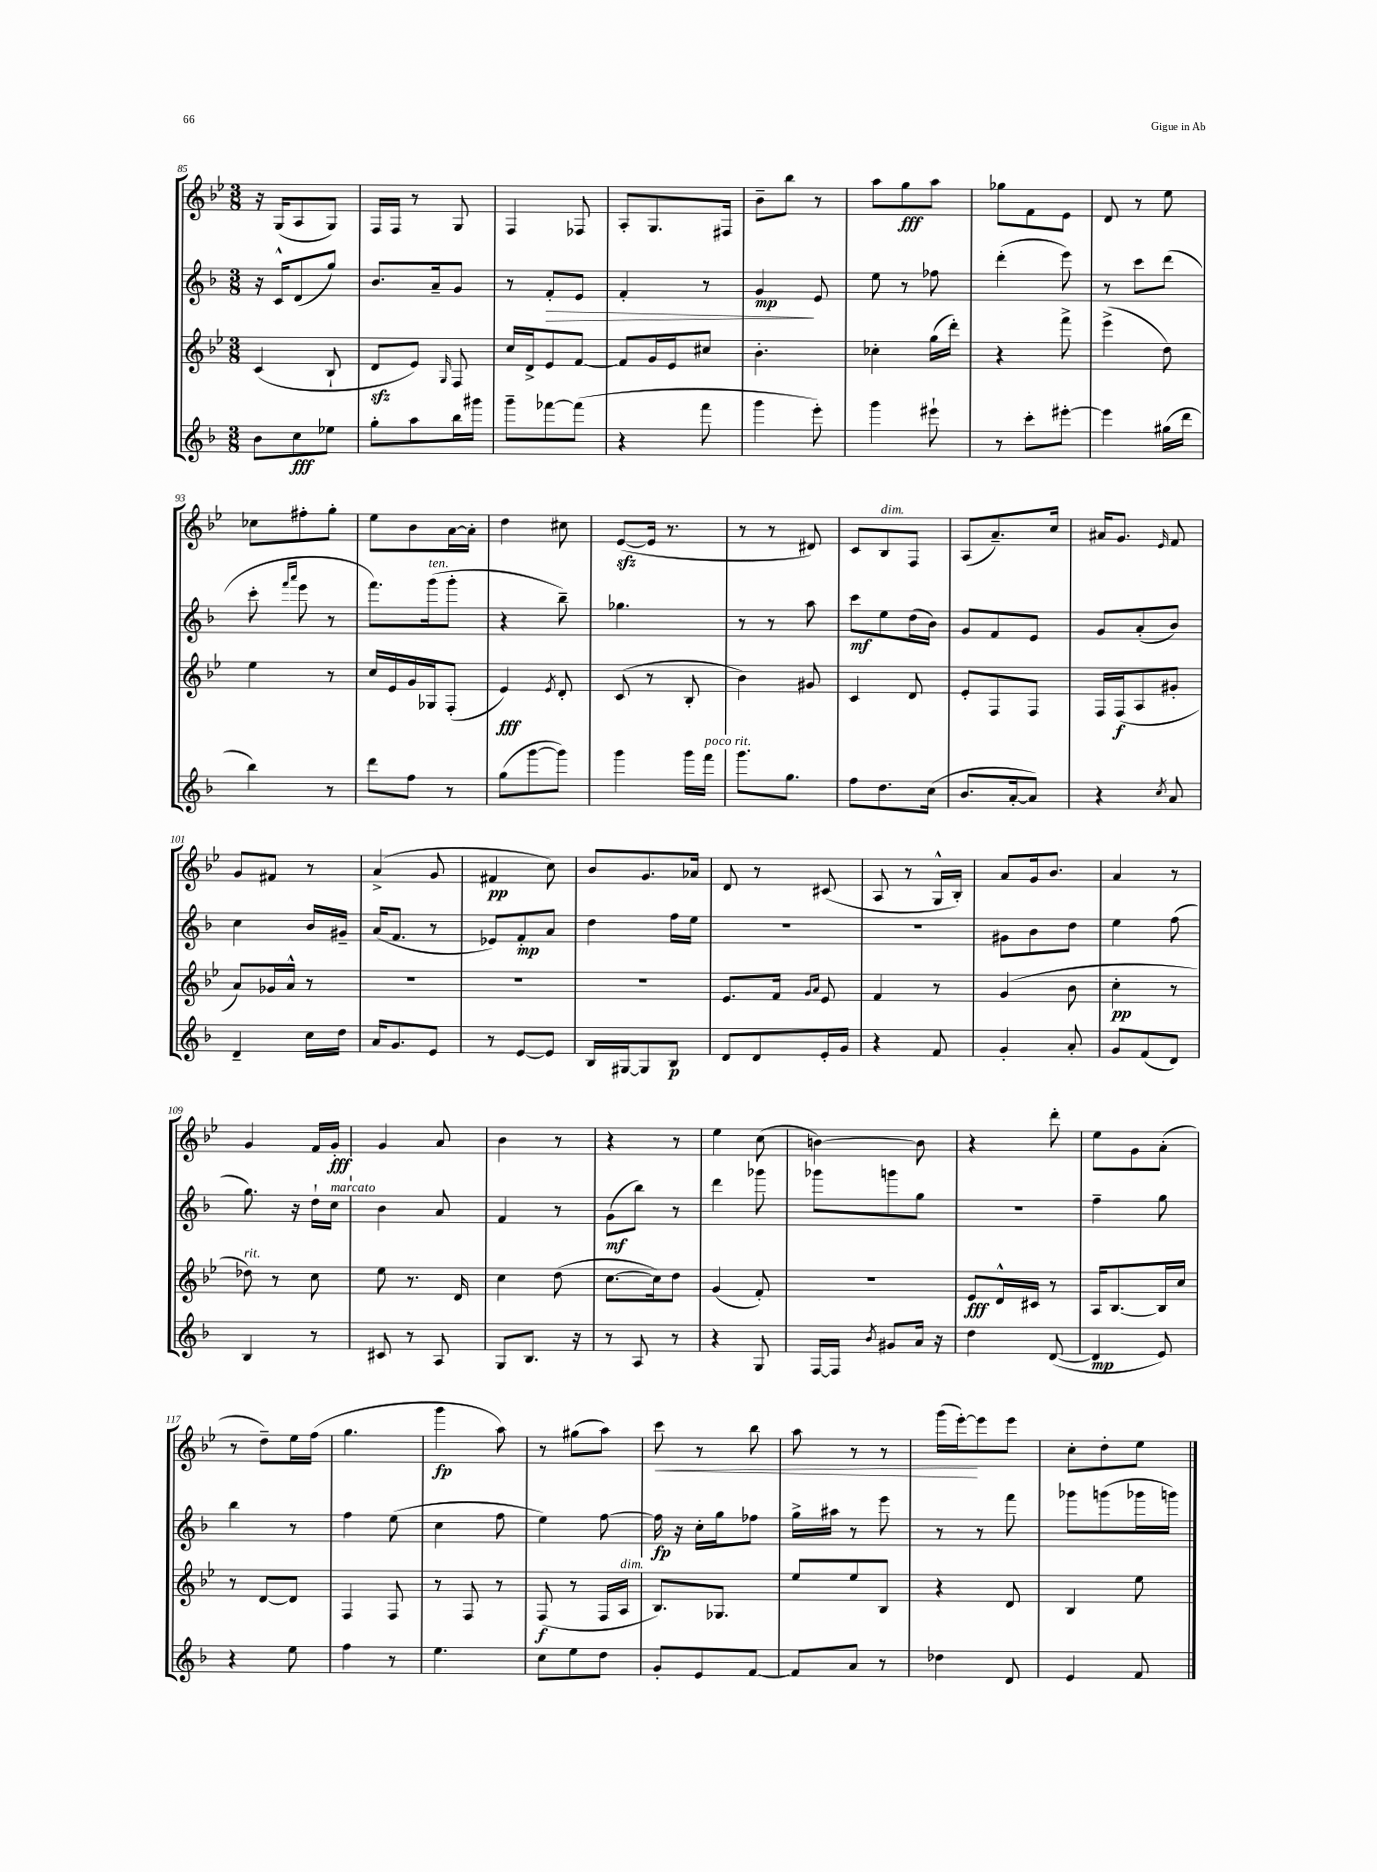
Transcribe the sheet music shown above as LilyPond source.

<<
\new StaffGroup <<
\new Staff = "s0" {
    \clef treble \key bes \major \numericTimeSignature \time 3/8
    \autoBeamOff r16 g16[( a8 g8]) |
    f16[ f16] r8 g8 |
    f4 fes8 |
    a8[-. g8. fis16] |
    bes'8[-- bes''8] r8 |
    a''8[ g''8\fff a''8] |
    ges''8[ f'8 ees'8] |
    d'8 r8 ees''8 |
    ces''8[ fis''8-. g''8]-. |
    ees''8[ bes'8 a'16~ a'16]-. |
    d''4 cis''8 |
    ees'8[~\sfz( ees'16] r8. |
    r8 r8 dis'8) |
    c'8[ bes8^\markup { \italic "dim." } f8] |
    a8[( a'8.--) c''16] |
    ais'16[ g'8.] \grace { ees'16 } f'8 |
    g'8[ fis'8] r8 |
    a'4->( g'8 |
    fis'4\pp c''8) |
    bes'8[ g'8. aes'16] |
    d'8 r8 cis'8( |
    a8 r8 g16[-^ bes16]-.) |
    a'8[ g'16 bes'8.] |
    a'4 r8 |
    g'4 f'16[ g'16]-.\fff |
    g'4 a'8 |
    bes'4 r8 |
    r4 r8 |
    ees''4 c''8( |
    b'4~) b'8 |
    r4 d'''8-. |
    ees''8[ g'8 a'8]-.( |
    r8 d''8[--) ees''16 f''16]( |
    g''4. |
    g'''4\fp a''8) |
    r8 gis''8[( a''8]) |
    c'''8\< r8 bes''8 |
    a''8 r8 r8 |
    g'''16[( ees'''16~-.\!) ees'''8 ees'''8] |
    c''8[-. d''8-. ees''8] \bar "|." |
}
\new Staff = "s1" {
    \clef treble \key f \major \numericTimeSignature \time 3/8
    \autoBeamOff r16 c'16[-^ d'8( g''8]) |
    bes'8.[ a'16-- g'8] |
    r8 f'8[-.\> e'8] |
    f'4-. r8 |
    g'4\mp\! e'8 |
    e''8 r8 fes''8 |
    d'''4-.( e'''8) |
    r8 c'''8[ d'''8]( |
    c'''8-. \grace { f'''16[ a'''16] } e'''8 r8 |
    f'''8.[) g'''16^\markup { \italic "ten." }( g'''8]-. |
    r4 bes''8--) |
    ges''4. |
    r8 r8 a''8 |
    c'''8[\mf e''8 d''16( bes'16]) |
    g'8[ f'8 e'8] |
    g'8[ a'8-.( bes'8]) |
    c''4 bes'16[ gis'16]-- |
    a'16[( f'8.] r8 |
    ees'8[) f'8-.\mp a'8] |
    d''4 f''16[ e''16] |
    R4. |
    R4. |
    gis'8[ bes'8 d''8] |
    e''4 f''8( |
    g''8.) r16 d''16[-! c''16]^\markup { \italic "marcato" } |
    bes'4 a'8 |
    f'4 r8 |
    g'8[\mf( bes''8]) r8 |
    d'''4 ges'''8 |
    ges'''8[ g'''8 g''8] |
    R4. |
    f''4-- g''8 |
    bes''4 r8 |
    f''4 e''8( |
    c''4 f''8 |
    e''4) f''8~ |
    f''16\fp r16 c''16[-. g''16 fes''8] |
    g''16[-> ais''16] r8 e'''8 |
    r8 r8 f'''8 |
    ges'''8[ g'''8( ges'''16 g'''16]) \bar "|." |
}
\new Staff = "s2" {
    \clef treble \key bes \major \numericTimeSignature \time 3/8
    \autoBeamOff c'4( bes8-! |
    d'8[\sfz ees'8]) \grace { g16 } f8 |
    c''16[ d'16-> ees'8 f'8]~ |
    f'8[ g'16 ees'16 cis''8] |
    bes'4.-. |
    ces''4-. g''16[( d'''16]-.) |
    r4 f'''8-> |
    ees'''4->( d''8) |
    ees''4 r8 |
    c''16[ ees'16 g'16 ges16 f8]-.( |
    ees'4\fff) \acciaccatura { ees'8 } d'8-. |
    c'8( r8 bes8-. |
    bes'4) gis'8 |
    c'4 d'8 |
    ees'8[-. f8 f8] |
    f16[ f16\f( a8 gis'8]-. |
    a'8[) ges'16 a'16]-^ r8 |
    R4. |
    R4. |
    R4. |
    ees'8.[ f'16] \grace { g'16[ a'16] } ees'8 |
    f'4 r8 |
    g'4( bes'8 |
    c''4-.\pp r8 |
    des''8^\markup { \italic "rit." }) r8 c''8 |
    ees''8 r8. d'16 |
    c''4 d''8( |
    c''8.[~ c''16) d''8] |
    g'4( f'8-.) |
    R4. |
    ees'8[\fff d'16-^ cis'16] r8 |
    a16[ bes8.~ bes16 c''16] |
    r8 d'8[~ d'8] |
    f4 f8 |
    r8 f8 r8 |
    f8\f( r8 f16[ a16]^\markup { \italic "dim." } |
    bes8.[) ges8.] |
    ees''8[ ees''8 bes8] |
    r4 d'8 |
    bes4 ees''8 \bar "|." |
}
\new Staff = "s3" {
    \clef treble \key f \major \numericTimeSignature \time 3/8
    \autoBeamOff bes'8[ c''8\fff ees''8] |
    g''8[-. a''8 bes''16 gis'''16] |
    g'''8[-- fes'''8~ fes'''8]( |
    r4 f'''8 |
    g'''4 e'''8-.) |
    g'''4 eis'''8-! |
    r8 c'''8[-. eis'''8]~-. |
    eis'''4 gis''16[( d'''16] |
    bes''4) r8 |
    d'''8[ f''8] r8 |
    g''8[( g'''8~ g'''8]) |
    g'''4 g'''16[ f'''16]^\markup { \italic "poco rit." } |
    g'''8.[ g''8.] |
    f''8[ d''8. c''16]( |
    bes'8.[ a'16~-. a'8]) |
    r4 \acciaccatura { c''8 } a'8 |
    d'4-- c''16[ d''16] |
    a'16[ g'8. e'8] |
    r8 e'8[~ e'8] |
    bes16[ gis16~ gis8 bes8]\p |
    d'8[ d'8 e'16-. g'16] |
    r4 f'8 |
    g'4-. a'8-. |
    g'8[ f'8( d'8]) |
    bes4 r8 |
    cis'8 r8 a8 |
    g8[ bes8.] r16 |
    r8 a8 r8 |
    r4 g8 |
    f16[~ f16] \acciaccatura { bes'8 } gis'8[ a'16] r16 |
    d''4 d'8~( |
    d'4\mp e'8) |
    r4 e''8 |
    f''4 r8 |
    e''4. |
    c''8[ e''8 d''8] |
    g'8[-. e'8 f'8]~ |
    f'8[ a'8] r8 |
    des''4 d'8 |
    e'4 f'8 \bar "|." |
}
>>
>>
\layout { \context { \Score currentBarNumber = #85 } }
